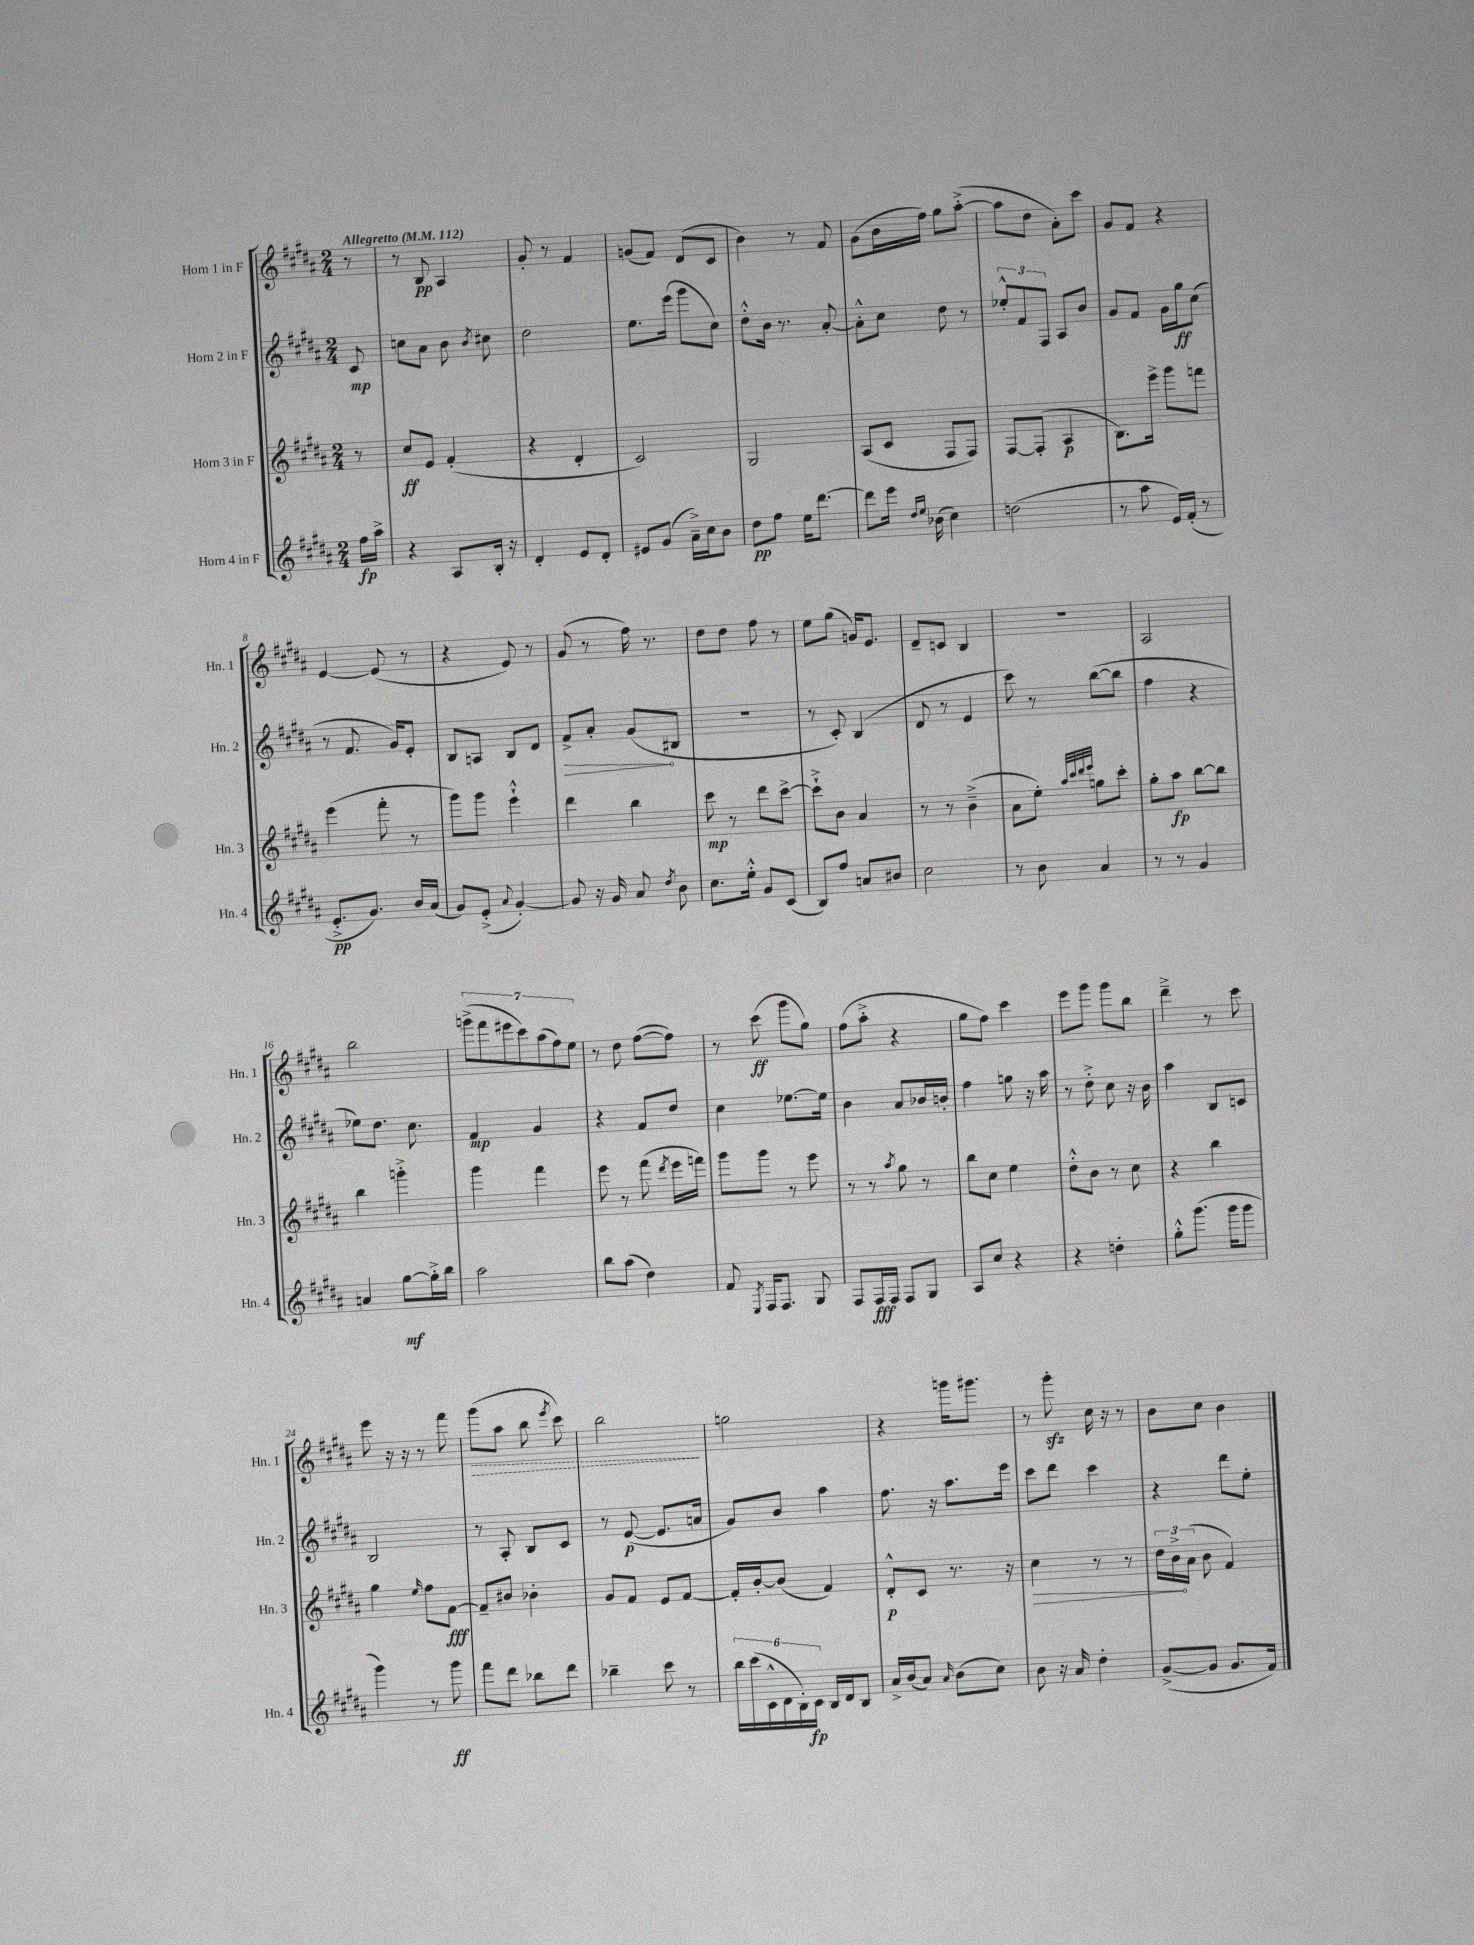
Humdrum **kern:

**kern	**kern	**kern	**kern
*staff4	*staff3	*staff2	*staff1
*clefG2	*clefG2	*clefG2	*clefG2
*k[f#c#g#d#a#]	*k[f#c#g#d#a#]	*k[f#c#g#d#a#]	*k[f#c#g#d#a#]
*M2/4	*M2/4	*M2/4	*M2/4
*MM112	*MM112	*MM112	*MM112
16ff#	8r	8c#	8r
16aa#^	.	.	.
=	=	=	=
4r	8cc#	8cc	8r
.	8e	8a#	8B
8A#	(4f#'	8b	4A#
.	.	8qb	.
16B'	.	8cc#	.
16r	.	.	.
=	=	=	=
4d#'	4r	2dd#	8g#'
.	.	.	8r
8e	4d#'	.	4f#
8d#'	.	.	.
=	=	=	=
8e#	2c#)	8.ee	(8g
(8g#	.	.	8f#)
.	.	(16eee	.
16a#~^)	.	8ggg#	(8d#
16cc#	.	.	.
8b	.	8cc#)	8c#
=	=	=	=
8dd#	2G#	8dd#'^^	4b)
8ff#	.	16b	.
.	.	8.r	.
16ee	.	.	8r
[8.ddd#	.	.	.
.	.	[8a#'	8f#
=	=	=	=
8ddd#]	(8A#	8a#'^^]	(8g#
16eee	8c#	8cc#	16b
16qqdd#	.	.	.
16qqee	.	.	.
(16b-	.	.	16ff#)
4cc#)	8F#	8dd#	8gg#
.	8F#)	8r	([8aa#'^
=	=	=	=
(2dd	[8F#	12ee-'^^	8aa#]
.	.	12f#	.
.	(8F#']	.	8dd#
.	.	12F#	.
.	4A#	8A#	8a#')
.	.	8b	8ccc#
=	=	=	=
8r	8.B)	8g#	8g#
8aa#	.	8f#	8f#
.	16eee^	.	.
16e)	8ggg#	16g#	4r
(16f#'	.	16gg#	.
8r	8fff	(8cc#	.
=	=	=	=
8.e'^	(4eee	8r	[4e
.	.	8.f#	.
8.g#)	.	.	.
.	8fff#'	.	(8e]
.	.	16g#)	.
16b	8r	8e'	8r
(16a#	.	.	.
=	=	=	=
8g#)	8ggg#)	8B	4r
(8e'^	8ggg#	8A	.
8qqa#	.	.	.
[4g#')	4eee`^^	8B	8e)
.	.	8d#	8r
=	=	=	=
8g#]	4ddd#	8f#^	(8g#
16r	.	8a#'	8r
16g#	.	.	.
8a#	4bb	(8g#	16ff#)
.	.	.	8.r
8qdd#	.	.	.
8b	.	8B#	.
=	=	=	=
8.cc#	8ccc#	2r	8dd#
.	8r	.	8dd#
16ee'^^	.	.	.
8g#	8ddd#	.	8ff#
(8c#	[8ccc#^	.	8r
=	=	=	=
8B)	8ccc#`^]	8r	8ee
8ff#	8b	8c#')	(8gg#
8a	4a#	(4B	16g)
.	.	.	8.e
8b#	.	.	.
=	=	=	=
2cc#	8r	8d#	8d#~
.	8r	8r	8c
.	(4b~^	4e	4B
=	=	=	=
8r	8a#	8ccc#)	2r
8b	8ee')	8r	.
.	32qqaa#	.	.
.	32qqccc#	.	.
.	32qqddd#	.	.
.	32qqeee	.	.
4a#	8gg	([8bb	.
.	8ccc#'	8bb]	.
=	=	=	=
8r	8gg#'	4ff#	2A#
8r	8aa#	.	.
4g#	[8bb	4r	.
.	8bb]	.	.
=	=	=	=
4a	4bb	8ee-)	2bb
.	.	8.dd#	.
[8gg#	4ggg'^	.	.
.	.	8.cc#	.
16gg#'^]	.	.	.
16bb	.	.	.
=	=	=	=
2aa#	4ggg#	4f#	(14ggg^
.	.	.	14fff#
.	.	.	14eee#
.	.	.	14ccc#)
.	4fff#	4g#	.
.	.	.	(14aa#
.	.	.	14ff#)
.	.	.	14ee
=	=	=	=
8bb	8eee	4r	8r
(8aa#	8r	.	8dd#
4dd#)	(8fff#	8f#	([8ff#
.	8qddd#	.	.
.	16eee	8dd#	8ff#])
.	16fff)	.	.
=	=	=	=
8f#	8ggg#	4cc#	8r
8qE	.	.	.
16F#	8ggg#	.	(8ccc#
8.F#	.	.	.
.	8r	[8.ee-	8ggg#
8G#	8eee	.	8gg#)
.	.	16ee-]	.
=	=	=	=
8F#	8r	4b	(8ff#
16F#	8r	.	8aa#'^
16F#	.	.	.
.	8qaa#	.	.
8F#	8gg#	8a#	4r
8G#	8r	16b-	.
.	.	16b'	.
=	=	=	=
8A#	8bb	4ff#	8gg#
8cc#	8cc#	.	8ff#)
4r	4ee	8gg	4ccc#
.	.	16r	.
.	.	16aa#	.
=	=	=	=
4r	8dd#'^^	8r	8eee
.	8b	8dd#'^	8ggg#
4dd'	8r	8cc#	8ggg#
.	8cc#	16r	8bb
.	.	16b	.
=	=	=	=
8gg#'^^	4r	4aa#	4ddd#~^
(8.ggg#	.	.	.
.	4bb	8B	8r
16ggg#	.	.	.
8ggg#	.	8c	8ccc#
=	=	=	=
4ggg#)	4gg#	2B	8eee
.	.	.	16r
.	.	.	16r
.	16qqee	.	.
8r	8ff#	.	8r
8ggg#	[8f#	.	8fff#
=	=	=	=
8fff#	8f#~]	8r	(8ggg#
8ddd#	8b#	8A#'	8aa#
8bb-	4b-'	8B	8bb
.	.	.	8qeee
8ddd#	.	8c#	8ccc#)
=	=	=	=
4bb-~	8g#	8r	2bb
.	8f#	([8e	.
8ccc#	8e	8.e]	.
8r	[8f#	.	.
.	.	16a	.
=	=	=	=
24bb	16f#']	8g#)	2gg
(24ccc#	.	.	.
.	[16b'	.	.
24c#^^	.	.	.
24d#	(8b]	8b	.
24B')	.	.	.
24c#	.	.	.
16B	4f#)	4aa#	.
16d#	.	.	.
8B	.	.	.
=	=	=	=
16a#^	8d#'^^	8.ff#	4r
(16b	.	.	.
8a#)	8c#	.	.
.	.	16r	.
16qqa#	.	.	.
(8b	8.r	8.aa#	16ggg
.	.	.	8.ggg#
8cc#)	.	.	.
.	16r	16eee	.
=	=	=	=
8b	4cc#	8ccc#	8r
16r	.	8ddd#	8ggg#'
16a#	.	.	.
4dd#'	8r	4ccc#	16cc#
.	.	.	16r
.	8r	.	8r
=	=	=	=
([8g#^	24dd#	4r	8b
.	24b^	.	.
.	(24a#	.	.
8g#]	8b	.	8cc#
8.g#	4f#)	8ddd#	4b
.	.	8ee'	.
16f#)	.	.	.
==	==	==	==
*-	*-	*-	*-
